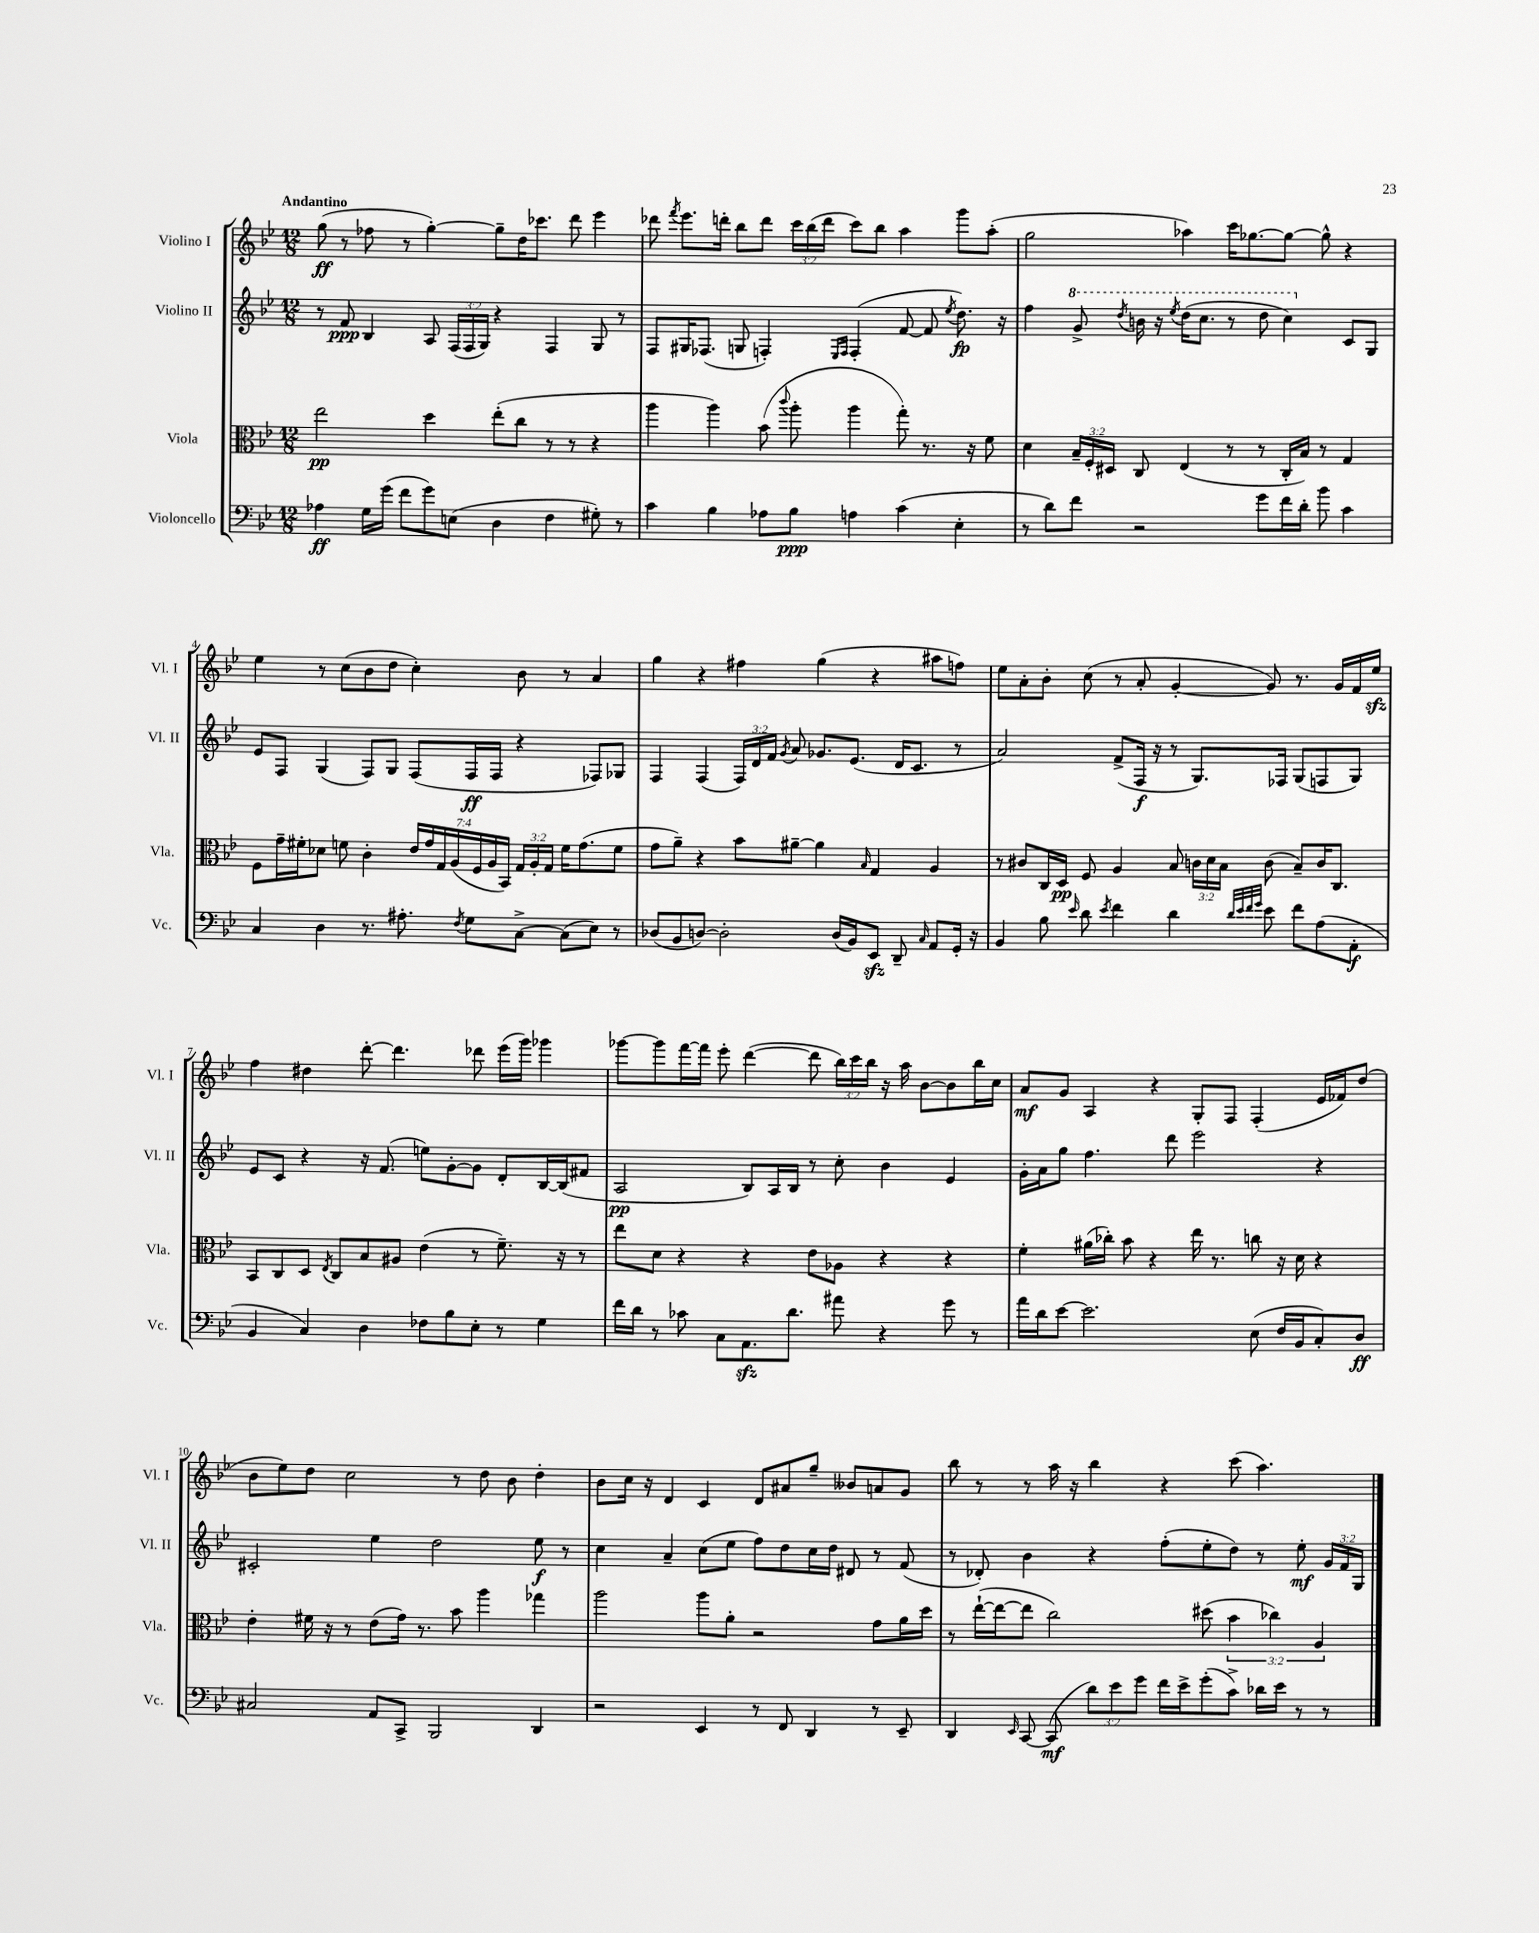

**kern	**kern	**kern	**kern
*staff4	*staff3	*staff2	*staff1
*clefF4	*clefC3	*clefG2	*clefG2
*k[b-e-]	*k[b-e-]	*k[b-e-]	*k[b-e-]
*M12/8	*M12/8	*M12/8	*M12/8
4A-	2ee-	8r	(8gg
.	.	8f	8r
16G	.	4B-	8ff-
(16g	.	.	.
8f	.	.	8r
8g)	4dd	8A	[4gg')
(8E	.	(24F	.
.	.	24F	.
.	.	24G)	.
4D	(8ee-'	4r	8gg~]
.	8cc	.	16dd
.	.	.	8.ccc-
4F	8r	4F	.
.	8r	.	8ddd
8G#')	4r	8G	4eee-
8r	.	8r	.
=	=	=	=
4c	4aa	8F	8ddd-
.	.	.	8qfff
.	.	16G#	8.eee-
.	.	(8.F-	.
4B-	4aa)	.	.
.	.	.	16ddd'
.	.	8G	8bb-
8A-	(8b-	4F')	8ddd
.	8qqccc	.	.
8B-	8aa'	.	24ccc
.	.	.	(24bb-
.	.	.	24ddd
.	.	16qqE-	.
.	.	16qqF	.
4A	4aa	(4F'	8ccc)
.	.	.	8bb-
(4c	8gg')	[8f	4aa
.	8.r	8f]	.
.	.	8qee-	.
4E-'	.	8.dd)	8ggg
.	16r	.	.
.	8f	.	(8aa'
.	.	16r	.
=	=	=	=
8r	4d	4ff	2gg
8d)	.	.	.
8f	24B-~	8gg^	.
.	24F'	.	.
.	24D#	.	.
.	.	8qddd	.
2r	8C	16bb	.
.	.	16r	.
.	.	8qeee-	.
.	(4E-	(16ddd	4aa-)
.	.	8.ccc	.
.	8r	8r	16ccc
.	.	.	[8.gg-
8g	8r	8ddd	.
16f	16C'	4ccc)	8gg-_
16d'	16B-)	.	.
8b-	8r	.	8gg-^^]
4c	4G	8c	4r
.	.	8G	.
=	=	=	=
4C	8F	8e-	4ee-
.	16g~	8F	.
.	16f#'	.	.
4D	8d-	(4G	8r
.	8f	.	(8cc
8.r	4c'	8F)	8b-
.	.	8G	8dd
8.A#'	.	.	.
.	28e-	(8F	4cc')
.	28g	.	.
.	28G	.	.
.	(28A	.	.
8qF	.	.	.
8G	.	16F	.
.	28F	.	.
.	28A	.	.
.	.	16F	.
.	28BB-)	.	.
[8C^	24G	4r	8b-
.	24A'	.	.
.	24G	.	.
(8C]	16f	.	8r
.	(8.g	.	.
8E-)	.	8F-)	4a
8r	8f	8G-	.
=	=	=	=
(8D-	8g	4F	4gg
8BB-	8a~)	.	.
[8D)	4r	(4F	4r
2D']	.	.	.
.	8b-	24F)	4ff#
.	.	24d	.
.	.	24f	.
.	.	8qg	.
.	[8a#~	8a	.
.	4a#]	8.g-	(4gg
(16D	.	.	.
16BB-)	.	(8.e-	.
.	16qqB-	.	.
8EE-	4G	.	4r
8DD~	.	16d	.
.	.	8.c	.
16qqC	.	.	.
8AA	4A	.	8aa#
16GG'	.	8r	8ff)
16r	.	.	.
=	=	=	=
4BB-	8r	2a)	8ee-
.	8c#	.	8a'
8B-	16C	.	8b-'
.	16D	.	.
16qqe-	.	.	.
8d	8F	.	(8cc
8qe-	.	.	.
4f	4A	(8f^	8r
.	.	16F	8a'
.	.	16r	.
4d	8B-	8r	[4g'
.	24c	8.G)	.
.	24d	.	.
.	24B-	.	.
32qqd	.	.	.
32qqe-	.	.	.
32qqf	.	.	.
32qqg	.	.	.
8e-	(8c	.	8g])
.	.	16F-	.
8f	8B-~)	(8G	8.r
(8A	16c	8F	.
.	8.C	.	16g
8AA'	.	8G)	16f
.	.	.	16ee-
=	=	=	=
4BB-	8BB-	8e-	4ff
.	8C	8c	.
4C)	8D	4r	4dd#
.	8qE-	.	.
.	8C	.	.
4D	8B-	16r	[8ddd'
.	.	(8.f	.
.	8A#	.	4.ddd]
8F-	(4e-	8ee)	.
8B-	.	[8g'	.
8E-'	8r	8g]	8ddd-
8r	8.f~)	8d'	(16eee-
.	.	.	16ggg)
4G	.	[16B-	4ggg-
.	16r	(16B-]	.
.	8r	8f#	.
=	=	=	=
16f	8ee-	2A	[8ggg-
16d	.	.	.
8r	8d	.	8ggg-]
8c-	4r	.	[16fff
.	.	.	16fff]
8C	.	.	8eee-'
8.AA	4r	8B-)	([4ddd
.	.	16A	.
8.d	.	16B-	.
.	8e-	8r	8ddd]
8a#	8A-	8cc'	24bb-)
.	.	.	24ccc
.	.	.	24bb-
4r	4r	4b-	16r
.	.	.	16aa
.	.	.	[8b-
8g	4r	4e-	8b-]
8r	.	.	16bb-
.	.	.	16cc
=	=	=	=
16a	4f'	16g'	8a
16d	.	16a	.
[8e-	.	8gg	8g
2.e-]	(16a#	4.ff	4A
.	16cc-')	.	.
.	8b-	.	.
.	4r	.	4r
.	.	8ddd	.
.	16ee-	2eee-	8G'
.	8.r	.	.
.	.	.	8F
(8E-	8cc	.	(4F'
16F	16r	.	.
16BB-	16d	.	.
8C')	4r	4r	16e-
.	.	.	16f-)
8D	.	.	(8dd
=	=	=	=
2C#	4e-'	2c#'	8b-
.	.	.	8ee-)
.	16f#	.	8dd
.	16r	.	.
.	8r	.	2cc
8AA	(8e-	4ee-	.
8CC^	16g)	.	.
.	8.r	.	.
2BBB-	.	2dd	.
.	8b-	.	8r
.	4aa	.	8dd
.	.	.	8b-
4DD	4gg-	8ee-	4dd'
.	.	8r	.
=	=	=	=
2r	2aa	4cc	8b-
.	.	.	16cc
.	.	.	16r
.	.	4a~	4d
4EE-	8aa	(8cc	4c
.	8a'	8ee-	.
8r	2r	8ff)	8d
8FF	.	8dd	8a#
4DD	.	16cc	8gg~
.	.	16dd	.
.	.	8d#	8b--
8r	8g	8r	8a
8EE-~	16a	(8f	8g
.	16dd	.	.
=	=	=	=
4DD	8r	8r	8bb-
.	([16ee-`	8d-')	8r
.	16ee-_	.	.
16qqEE-	.	.	.
[8CC	8ee-]	4b-	8r
(8CC]	2cc)	.	16aa
.	.	.	16r
12d)	.	4r	4bb-
12e-	.	.	.
12g	.	.	.
16f	.	(8ff'	4r
16e-^	.	.	.
(8g'	(8dd#	8ee-'	.
8c^)	6b-	8dd)	(8ccc
16d-	.	8r	4.aa)
.	6cc-)	.	.
16e-	.	.	.
8r	.	8ee-'	.
.	6A	.	.
8r	.	24g	.
.	.	24f	.
.	.	24G	.
==	==	==	==
*-	*-	*-	*-
